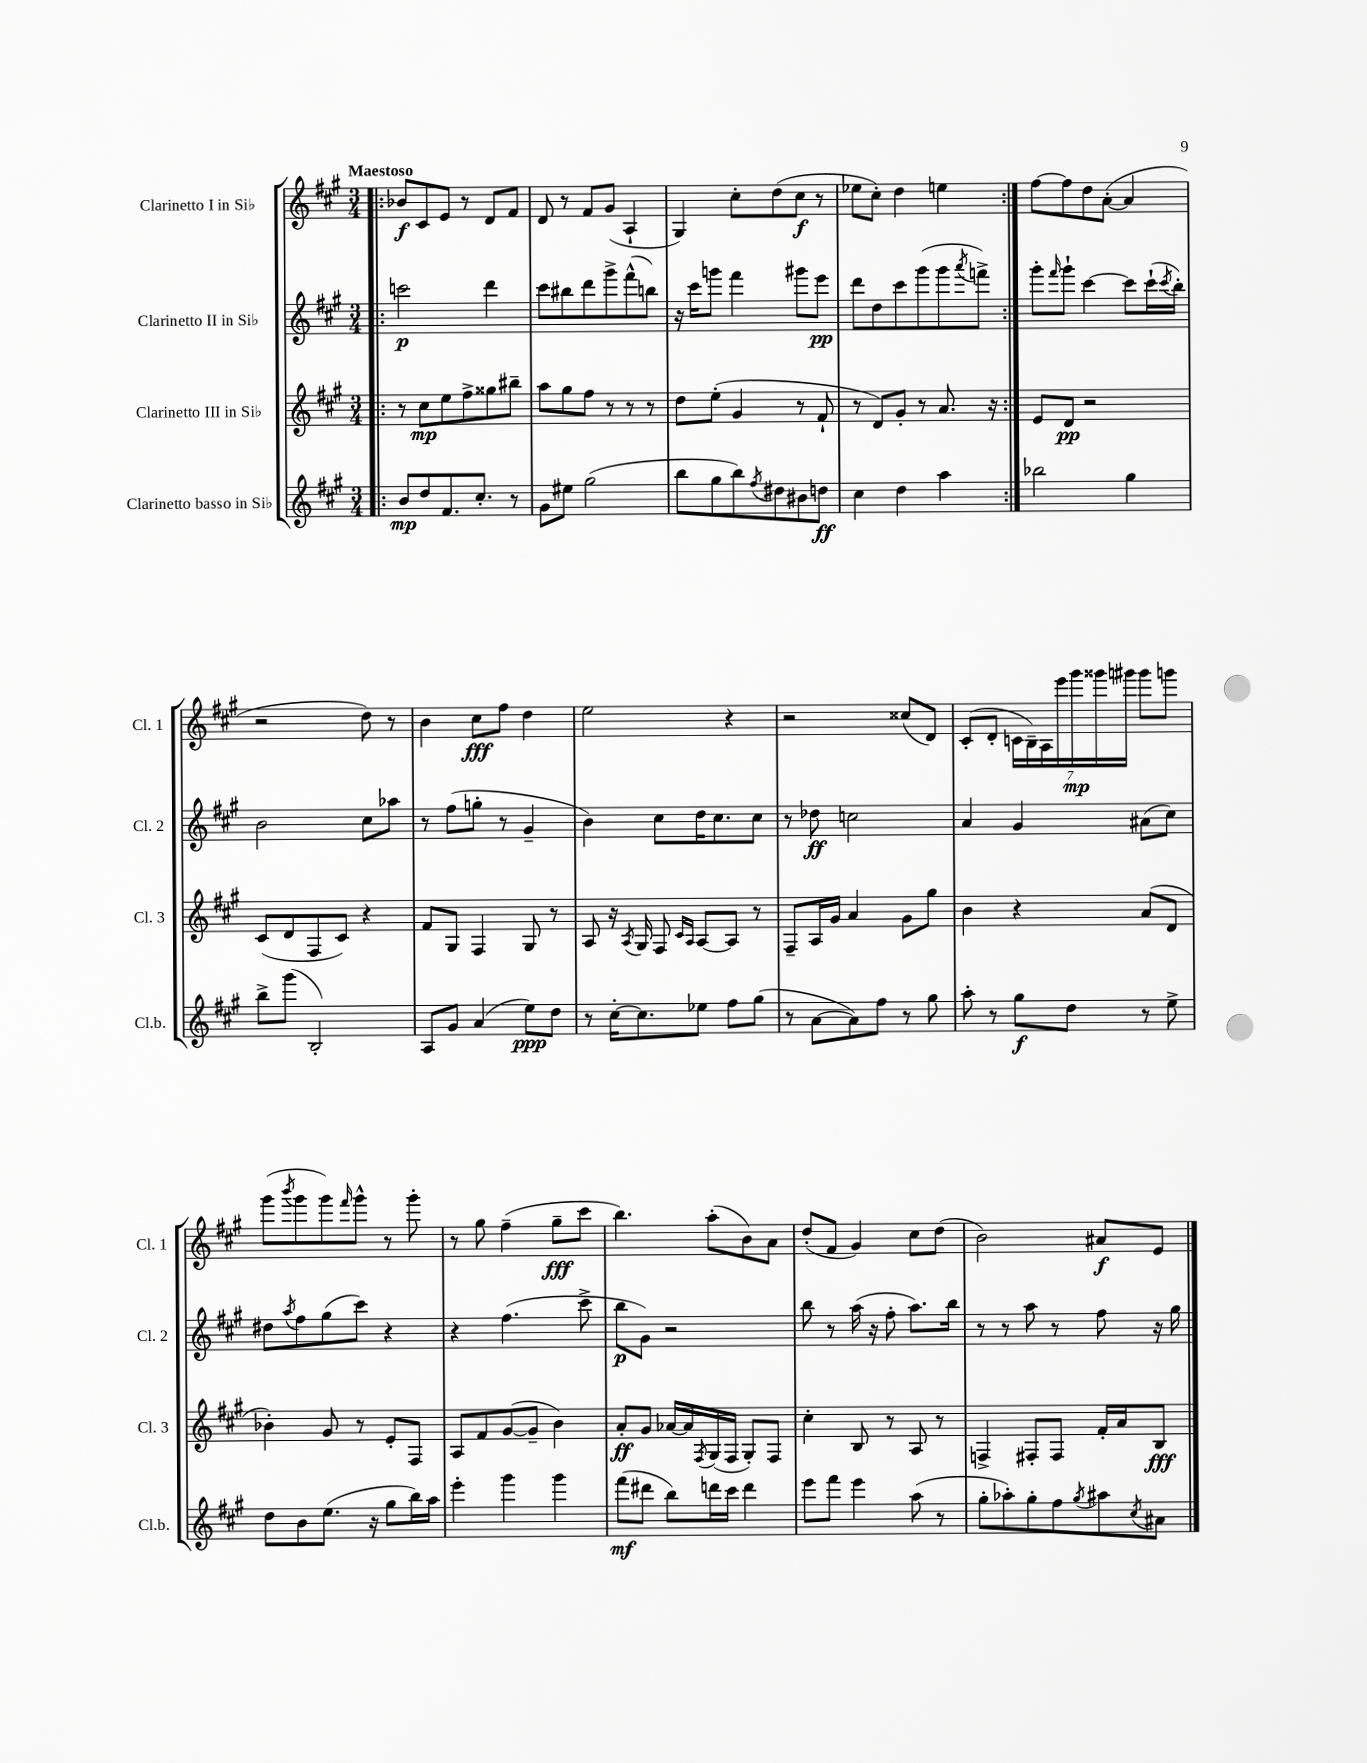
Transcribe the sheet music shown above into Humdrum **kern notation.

**kern	**kern	**kern	**kern
*staff4	*staff3	*staff2	*staff1
*clefG2	*clefG2	*clefG2	*clefG2
*k[f#c#g#]	*k[f#c#g#]	*k[f#c#g#]	*k[f#c#g#]
*M3/4	*M3/4	*M3/4	*M3/4
=!|:	=!|:	=!|:	=!|:
8b	8r	2ccc	8b-
8dd	8cc#	.	8c#
8.f#	8ee	.	8e
.	8ff#^	.	8r
8.cc#'	.	.	.
.	8gg##	4ddd	8d
8r	8bb#~	.	8f#
=	=	=	=
8g#	8aa	8ccc#	8d
8ee#	8gg#	8bb#	8r
(2gg#	8ff#	8ddd	8f#
.	8r	8ggg#^	(8g#
.	8r	(8fff#^^	4A`
.	8r	8bb)	.
=	=	=	=
8bb	8dd	16r	4G#)
.	.	16ccc#	.
8gg#	(8ee'	8ggg	.
8bb)	4g#	4fff#	8cc#'
8qff#	.	.	.
8dd#	.	.	(8dd
8b#	8r	8ggg#	8cc#
8dd	8f#`	8eee	8r
=	=	=	=
4cc#	8r	8ddd	8ee-
.	8d)	8dd	8cc#')
4dd	8g#'	8ccc#	4dd
.	8r	(8ggg#	.
4aa	8.a	8ggg#	4ee
.	.	8qaaa	.
.	.	8fff^)	.
.	16r	.	.
=:|!	=:|!	=:|!	=:|!
2bb-	8e	8ggg#'	[8ff#
.	.	16qqfff#	.
.	8d	8ggg#`	8ff#]
.	2r	[4ccc#	8dd
.	.	.	([8a'
4gg#	.	8ccc#]	4a]
.	.	(16ccc#`	.
.	.	8qccc#	.
.	.	16bb')	.
=	=	=	=
8bb^	(8c#	2b	2r
(8ggg#	8d	.	.
2B')	8F#	.	.
.	8c#)	.	.
.	4r	8cc#	8dd)
.	.	8aa-	8r
=	=	=	=
8A	8f#	8r	4b
8g#	8G#	(8ff#	.
(4a	4F#	8gg'	8cc#
.	.	8r	8ff#
8ee)	8G#	4g#~	4dd
8dd	8r	.	.
=	=	=	=
8r	8A	4b)	2ee
[16cc#'	16r	.	.
.	8qA	.	.
8.cc#]	16G#	.	.
.	8F#	8cc#	.
.	16qqc#	.	.
.	16qqA	.	.
8ee-	[8A	16dd	.
.	.	8.cc#	.
8ff#	8A]	.	4r
(8gg#	8r	8cc#	.
=	=	=	=
8r	8F#~	8r	2r
[8a	16A	8dd-	.
.	16g#	.	.
8a])	4a	2cc	.
8ff#	.	.	.
8r	8g#	.	(8cc##
8gg#	8gg#	.	8d)
=	=	=	=
8aa'	4b	4a	(8c#'
8r	.	.	8d'
8gg#	4r	4g#	28c
.	.	.	28B~)
.	.	.	28A
.	.	.	28eee
8dd	.	.	.
.	.	.	28ggg#
.	.	.	28ggg##
.	.	.	28ggg#
8r	(8a	(8a#	8ggg#
8ee^	8d	8cc#)	8ggg
=	=	=	=
8dd	4b-')	8dd#	(8ggg#
.	.	8qaa	8qbbb
8b	.	8ff#	8ggg#
(8.ee	8g#	(8gg#	8ggg#)
.	.	.	16qqfff#
.	8r	8ccc#)	8ggg#^^
16r	.	.	.
8gg#	8e'	4r	8r
16bb)	8F#	.	8ggg#'
16aa	.	.	.
=	=	=	=
4eee'	8A	4r	8r
.	8f#	.	8gg#
4ggg#	([8g#	(4.ff#	(4ff#~
.	8g#~]	.	.
4ggg#	4b)	.	8gg#~
.	.	8ccc#^	8ccc#
=	=	=	=
(8fff#	8a'	8bb	4.bb)
8ddd#	8g#	8g#)	.
8bb)	[16a-	2r	.
.	16a-]	.	.
.	8qF#	.	.
16ddd	(16G#	.	(8aa'
16ccc#	16F#	.	.
4ddd	8G#')	.	8b)
.	8F#	.	8a
=	=	=	=
8eee	4cc#'	8bb	(8dd'
8fff#	.	8r	8f#
4eee	8B	(16aa	4g#)
.	.	16r	.
.	8r	8ff#'	.
(8aa	8A	8.aa)	8cc#
8r	8r	.	(8dd
.	.	16bb	.
=	=	=	=
8gg#'	4F^	8r	2b)
8aa-')	.	8r	.
8gg#'	8F#'	8aa	.
8ff#	8F#	8r	.
8qgg#	.	.	.
8aa#	16f#'	8ff#	8a#
.	16a	.	.
8qcc#	.	.	.
8a#	8B	16r	8e
.	.	16gg#	.
==	==	==	==
*-	*-	*-	*-
